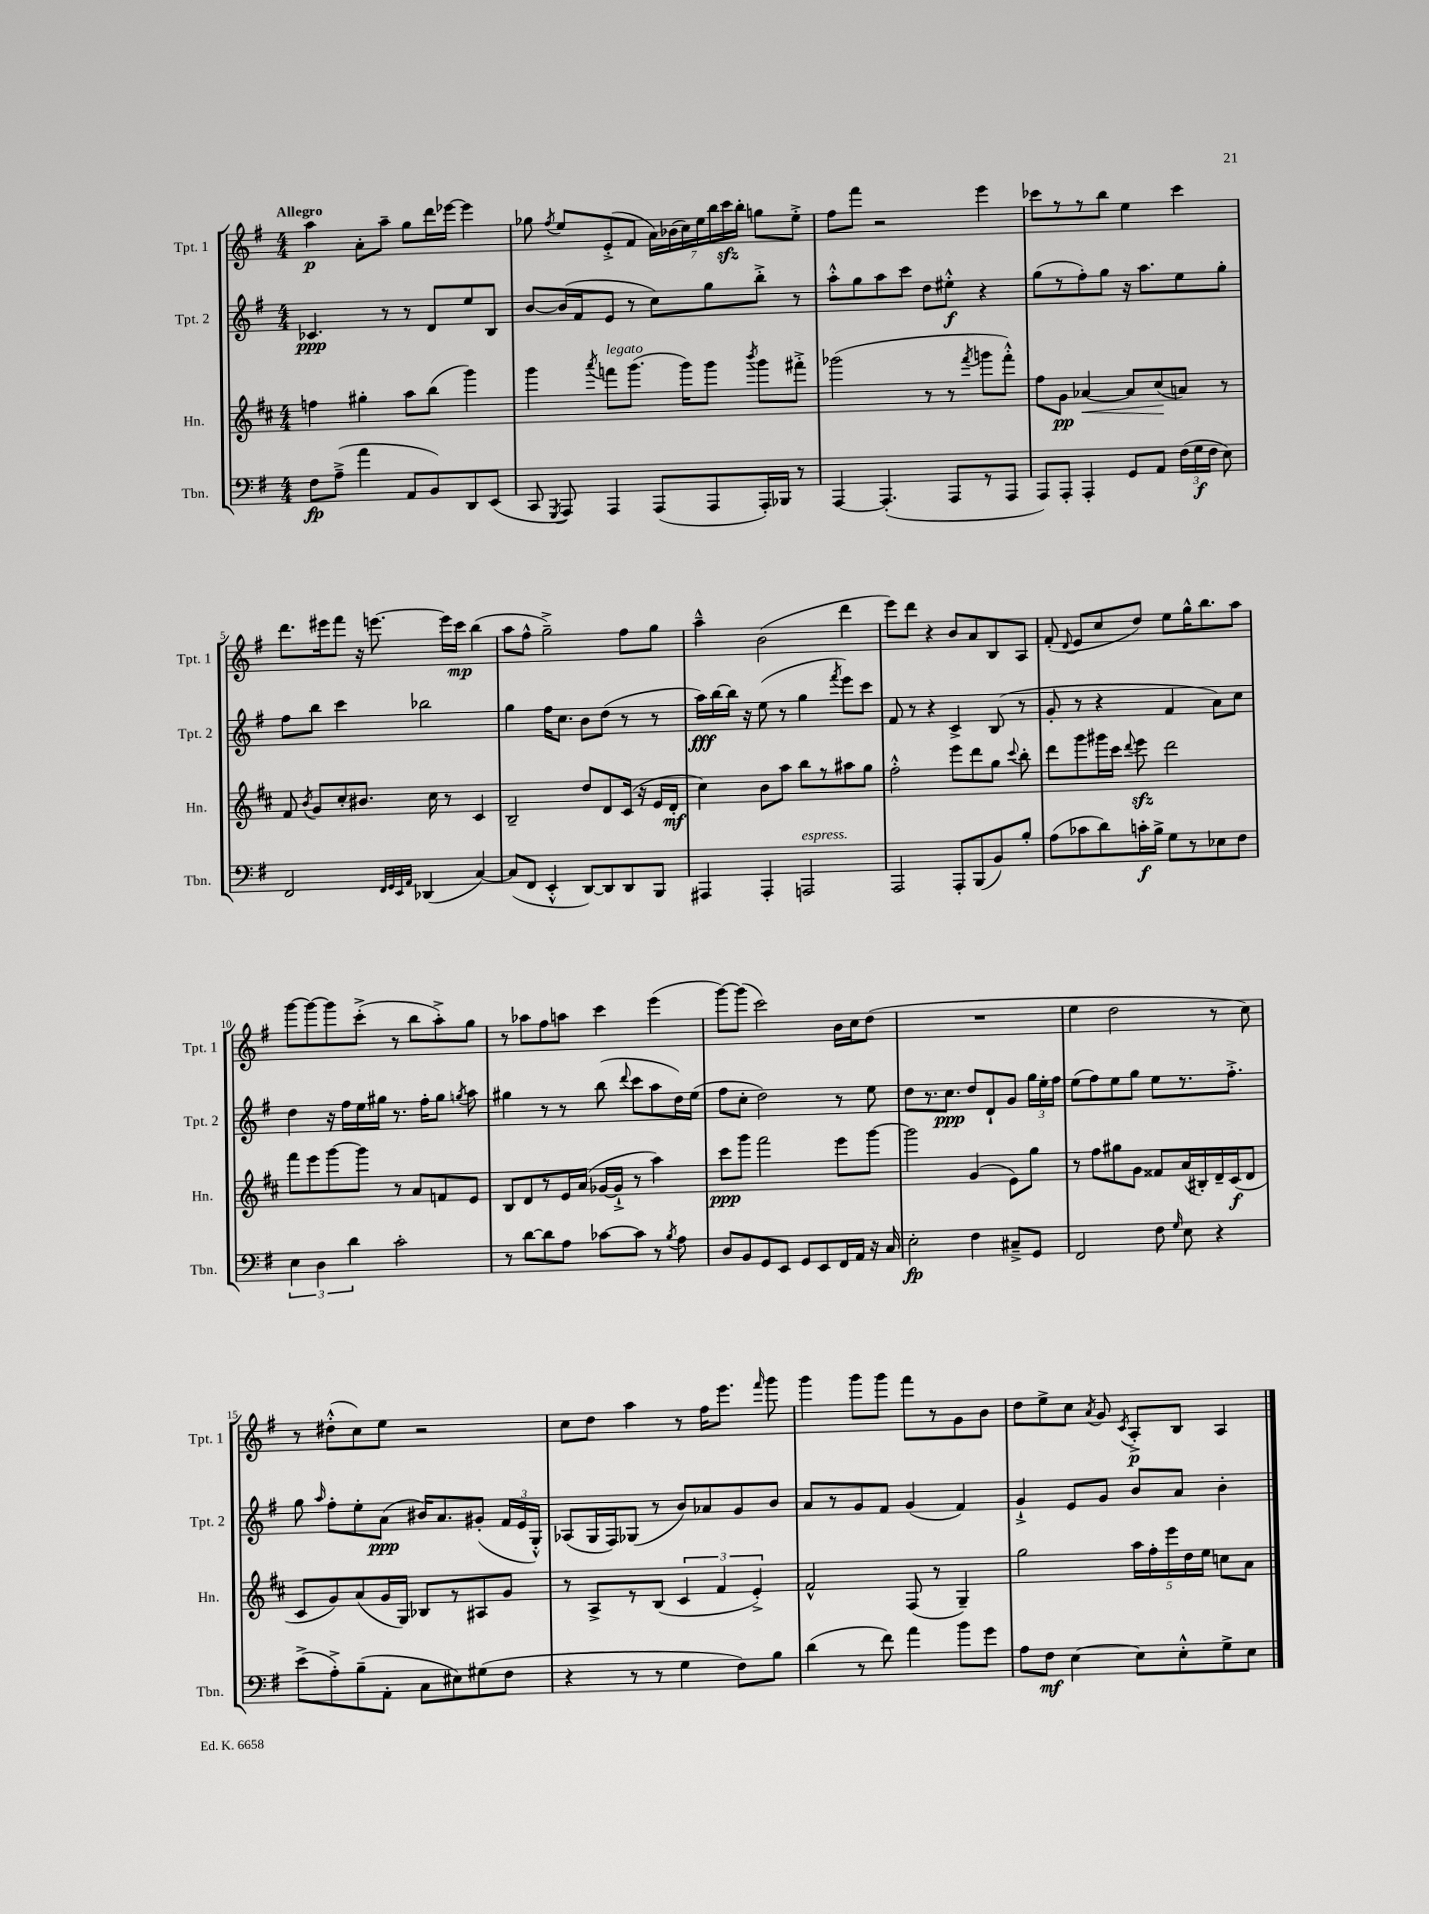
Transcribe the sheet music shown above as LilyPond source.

<<
\new StaffGroup <<
\new Staff = "s0" \with { instrumentName = "Tpt. 1" shortInstrumentName = "Tpt. 1" } {
    \clef treble \key g \major \numericTimeSignature \time 4/4 \tempo "Allegro"
    \autoBeamOff a''4\p a'8[-. a''8]-- g''8[ d'''16 ees'''16]~ ees'''4 |
    ges''8 \acciaccatura { fis''8 } e''8[ e'8-.->( fis'8] \tuplet 7/4 { a'16[) bes'16( c''16) e''16 b''16 c'''16\sfz b''16]-. } g''8[ e''8]-.-> |
    fis''8[ fis'''8] r2 e'''4 |
    ces'''8[ r8 r8 b''8] e''4 ces'''4 |
    d'''8.[ eis'''16 fis'''8] r16 e'''8.~ e'''16[ c'''16]\mp b''4( |
    a''8[ fis''8]-^ g''2--->) fis''8[ g''8] |
    a''4---^ b'2( d'''4 |
    e'''8[) d'''8] r4 b'8[ a'8 b8 a8] |
    fis'8-.( \appoggiatura { d'8 } e'8[ c''8 d''8]) e''8[ g''16-^ b''8. a''8] |
    g'''8[~ g'''8~ g'''8 c'''8]-.->( r8 b''8[ a''8-.->) g''8] |
    r8 aes''8[ fis''8 a''8] c'''4 e'''4( |
    g'''8[~) g'''8]( c'''2) b'16[ c''16 d''8]( |
    R1 |
    e''4 d''2 r8 c''8) |
    r8 dis''8[-.-^( c''8) e''8] r2 |
    c''8[ d''8] a''4 r8 fis''16[ e'''8.] \grace { fis'''16 } g'''8 |
    g'''4 g'''8[ g'''8] fis'''8[ r8 g'8 b'8] |
    d''8[ e''8-> c''8] \acciaccatura { a'8 } g'8 \acciaccatura { c'8 } a8[-.->\p b8] a4 \bar "|." |
}
\new Staff = "s1" \with { instrumentName = "Tpt. 2" shortInstrumentName = "Tpt. 2" } {
    \clef treble \key g \major \numericTimeSignature \time 4/4
    \autoBeamOff ces'4.\ppp r8 r8 d'8[ e''8 b8] |
    b'8[~ b'16( fis'16 e'8] r8 c''8[) g''8 b''8]-.-> r8 |
    a''8[-.-^ g''8 a''8 c'''8] d''8[ eis''8]-.-^\f r4 |
    g''8[( r8 fis''8-.) g''8] r16 a''8.[ e''8 g''8]-. |
    fis''8[ b''8] c'''4 bes''2 |
    g''4 fis''16[ c''8.] b'8[ d''8]( r8 r8 |
    a''16[\fff) b''16~ b''16] r16 e''8( r8 g''4 \acciaccatura { fis'''8 } e'''8[) c'''8] |
    fis'8 r8 r4 c'4-> b8( r8 |
    g'8-. r8 r4 fis'4 a'8[) c''8] |
    d''4 r16 fis''16[ e''16 gis''16] r8. fis''16[-. gis''8] \acciaccatura { g''8 } a''8 |
    gis''4 r8 r8 b''8( \appoggiatura { d'''8 } c'''8[ a''8 d''16) e''16]( |
    fis''8[ c''8]-. d''2) r8 e''8 |
    d''8[ r8. c''8.]\ppp d''8[ d'8-! g'8] \tuplet 3/2 { g''16[ e''16-. fis''16] } |
    e''8[( fis''8) e''8 g''8] e''8[ r8. fis''8.]-.-> |
    g''8 \grace { a''16 } fis''8[-. e''8-. a'8]\ppp( bis'16[) a'8. gis'8]-.( \tuplet 3/2 { fis'16[ e'16 g16]-.-^) } |
    aes8[( g16 fis16) ges8]( r8 b'8[) aes'8 g'8 b'8] |
    a'8[ r8 g'8 fis'8] g'4( fis'4) |
    g'4-!-> e'8[ g'8] b'8[ a'8] b'4-. \bar "|." |
}
\new Staff = "s2" \with { instrumentName = "Hn." shortInstrumentName = "Hn." } {
    \clef treble \key d \major \numericTimeSignature \time 4/4
    \autoBeamOff f''4 gis''4-. a''8[ b''8]( g'''4) |
    g'''4 \acciaccatura { a'''8 } f'''8[^\markup { \italic "legato" } g'''8.]( g'''16[) g'''8] \acciaccatura { b'''8 } g'''8[ fis'''8]-.-> |
    ges'''2( r8 r8 \acciaccatura { fis'''8 } g'''8[ fis'''8]-.-^) |
    fis''8[ g'8]\pp aes'4~\< aes'8[ cis''8\!( a'8]) r8 |
    fis'8 \acciaccatura { b'8 } g'8[ cis''8-. bis'8.] cis''16 r8 cis'4 |
    b2-- d''8[ d'8 cis'16]( r16 e'16[ d'16]-.\mf |
    cis''4) b'8[ a''8] b''8[ r8 ais''8 g''8] |
    fis''2-.-^ e'''8[ d'''8 g''8] \appoggiatura { cis'''8 } b''8-. |
    d'''8[ g'''8 gis'''16 cis'''16] \appoggiatura { d'''8 } e'''8\sfz d'''2 |
    fis'''8[ e'''8 g'''8~ g'''8] r8 a'8[ f'8 e'8] |
    b8[ d'8 r8 e'16 a'16]( ges'16[~ ges'16]-!-> r8 a''4) |
    cis'''8[\ppp g'''8] fis'''2 e'''8[ g'''8]~ |
    g'''2 g'4( e'8[) g''8] |
    r8 fis''8[ gis''8 g'8] fisis'8[ a'16( bis16-.) d'16-- cis'16\f( d'8] |
    cis'8[ g'8) a'8( g'16 g16]) bes8[ r8 ais8 g'8] |
    r8 a8[-> r8 b8]( \tuplet 3/2 { cis'4 fis'4 e'4-.->) } |
    fis'2-^ fis8( r8 g4--) |
    g''2 \tuplet 5/4 { a''16[ fis''16-. e'''16 d''16 e''16] } c''8[ a'8] \bar "|." |
}
\new Staff = "s3" \with { instrumentName = "Tbn." shortInstrumentName = "Tbn." } {
    \clef bass \key g \major \numericTimeSignature \time 4/4
    \autoBeamOff fis8[\fp a8]--->( a'4 a,8[ b,8) d,8 e,8]( |
    c,8 \acciaccatura { g,,8 } a,,8) a,,4 a,,8[( a,,8 a,,16-.) bes,,16] r8 |
    a,,4~ a,,4.-.( a,,8[ r8 a,,8] |
    a,,8[) a,,8]-. a,,4-. g,8[ a,8] \tuplet 3/2 { fis16[( g16\f fis16] } e8) |
    fis,2 \grace { fis,32[ g,32 e,32 a,32] } des,4( c4~) |
    c8[( fis,8] e,4-.-^ d,8[~) d,8 d,8 b,,8] |
    ais,,4 ais,,4-. a,,2^\markup { \italic "espress." } |
    a,,2 a,,8[-. b,,8( b,8) b8]-. |
    a8[( ces'8 d'8) c'16-.\f b16]-> g8[ r8 ees8 fis8] |
    \tuplet 3/2 { e4 d4 d'4 } c'2-. |
    r8 d'8[~ d'8 a8] ces'8[~ ces'8] r8 \acciaccatura { b8 } a8 |
    d8[ b,8 g,8 e,8] g,8[ e,8 fis,16 a,16] r16 c16 |
    e2-.\fp fis4 cis8[---> g,8] |
    fis,2 fis8 \grace { g16 } e8 r4 |
    e'8[->( a8-.->) b8--( a,8]-. c8[ eis8) gis8( fis8] |
    r4 r8 r8 g4 fis8[) b8] |
    d'4( r8 fis'8) a'4 b'8[ g'8] |
    a8[ fis8]\mf e4~ e8[ e8-.-^ g8-> e8] \bar "|." |
}
>>
>>
